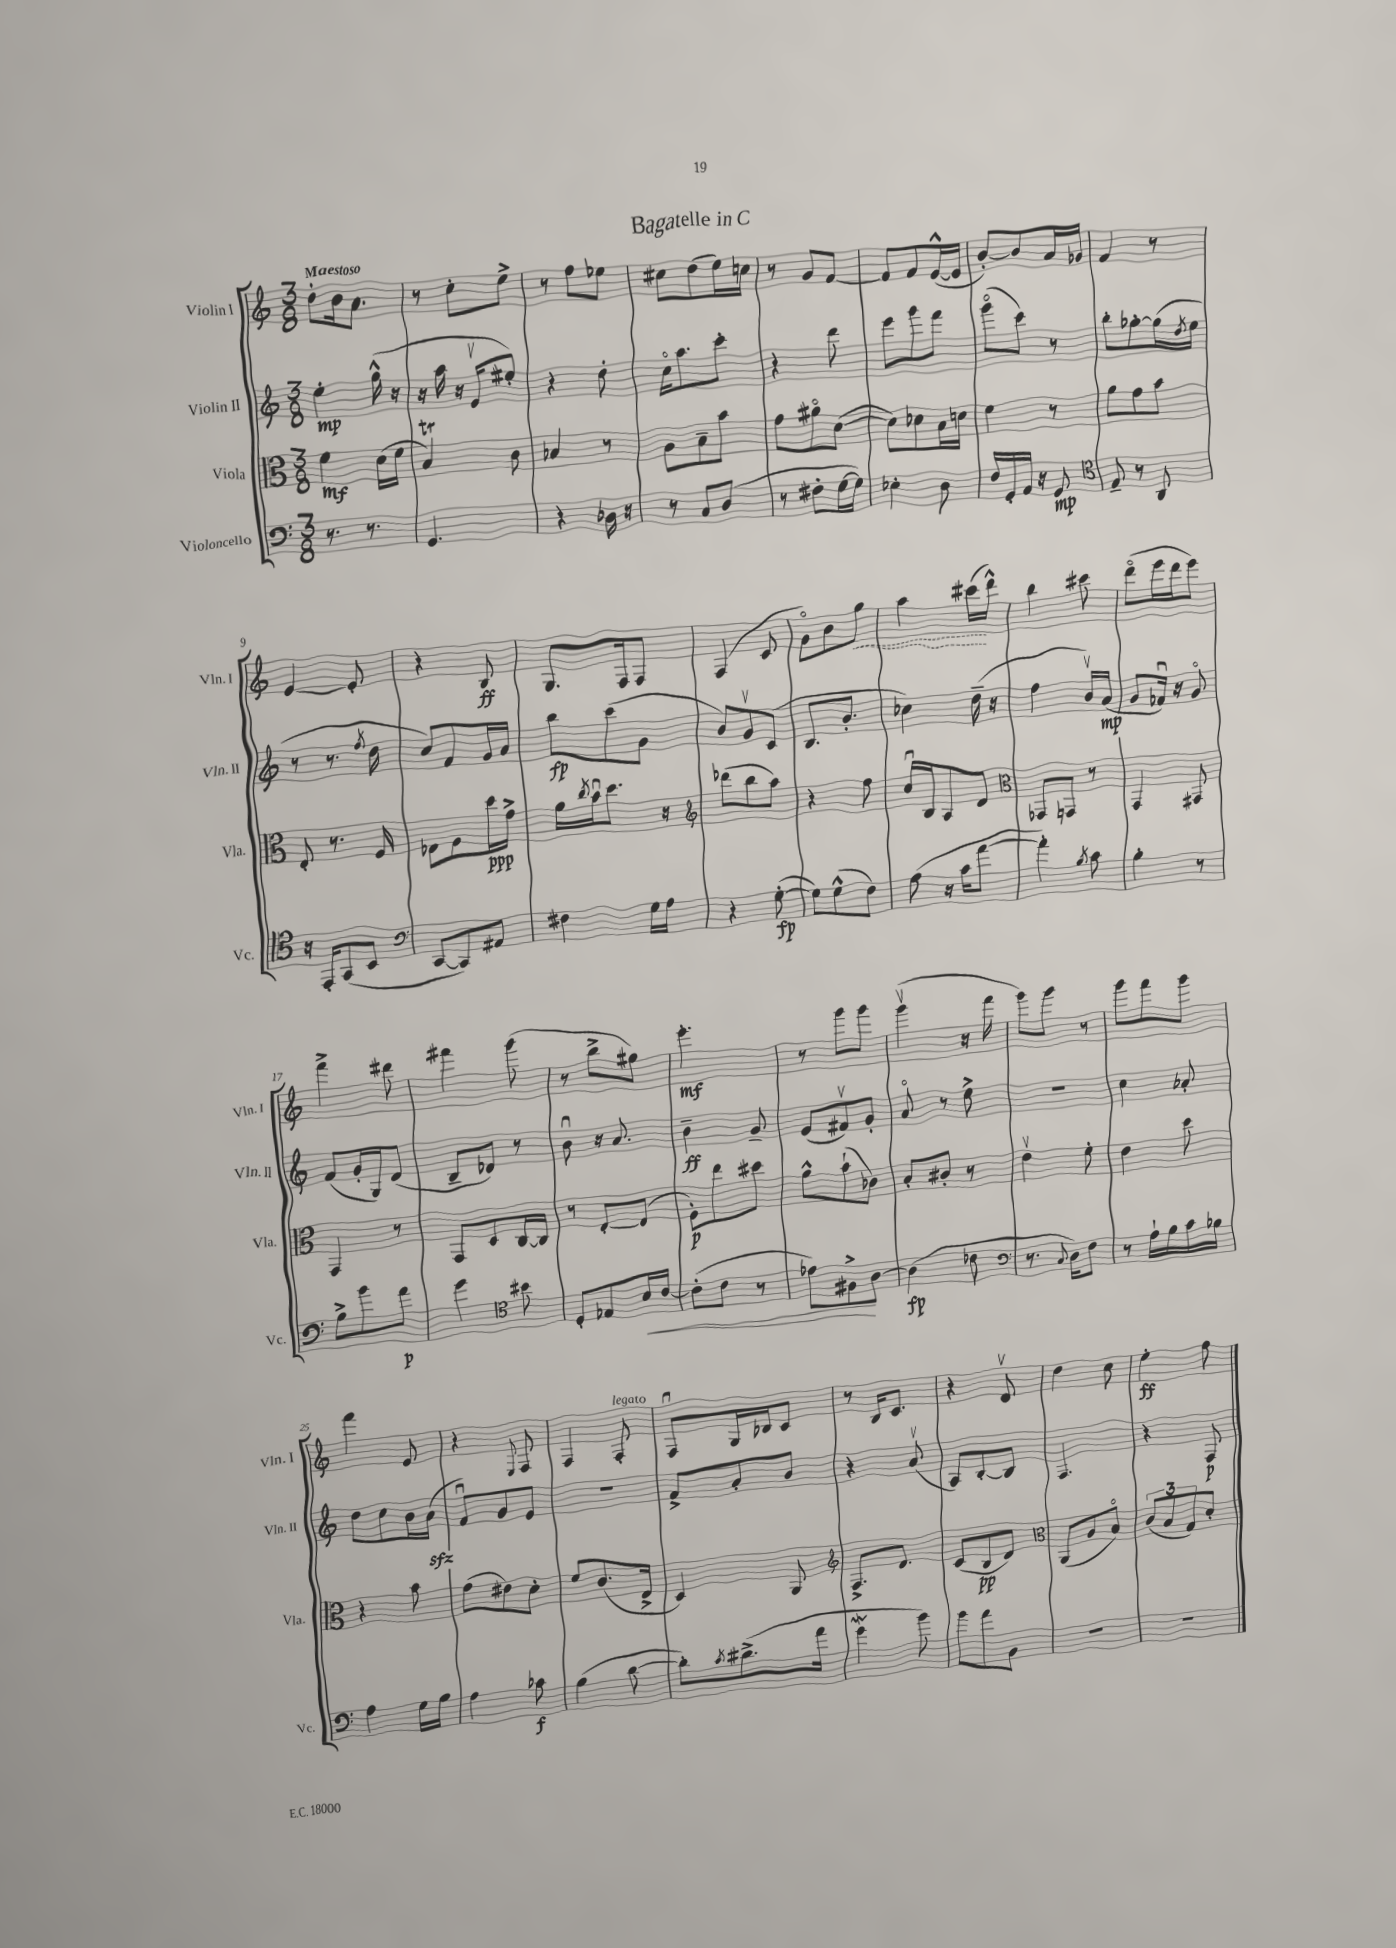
\header { title = "Bagatelle in C" }
<<
\new StaffGroup <<
\new Staff = "s0" \with { instrumentName = "Violin I" shortInstrumentName = "Vln. I" } {
    \clef treble \key c \major \numericTimeSignature \time 3/8 \tempo "Maestoso"
    d''8-. b'16 a'8. |
    r8 c''8-. e''8-> |
    r8 f''8 ees''8 |
    cis''8 d''8( e''16) c''16 |
    r8 g'8 f'8~ |
    f'8 f'8 e'16~-^( e'16 |
    b'8~-.) b'8 a'16 ges'16 |
    f'4 r8 |
    e'4~ e'8-. |
    r4 b8\ff |
    g8. f16 f8 |
    f4( c'8 |
    g'8\flageolet) b'8 \once \override Hairpin.style = #'dashed-line g''8\< |
    a''4 cis'''16\!( d'''16-^) |
    b''4 cis'''8 |
    d'''8\flageolet( e'''16 d'''16 e'''8) |
    f'''4-> dis'''8 |
    fis'''4 g'''8( |
    r8 b''8-> gis''8) |
    e'''4.-.\mf |
    r8 g'''8 g'''8 |
    g'''4\upbow( r16 f'''16 |
    g'''8) g'''8 r8 |
    g'''8 f'''8 g'''8 |
    f'''4 e'8 |
    r4 \appoggiatura { e8 } f8 |
    f4 f8-.^\markup { \italic "legato" } |
    f8\downbow g16 bes16 c'8 |
    r8 b16 c'8. |
    r4 d'8\upbow |
    d''4 c''8 |
    e''4-.\ff f''8 \bar "|." |
}
\new Staff = "s1" \with { instrumentName = "Violin II" shortInstrumentName = "Vln. II" } {
    \clef treble \key c \major \numericTimeSignature \time 3/8
    e''4-.\mp g''16-^( r16 |
    r16 a''16 r16 e'16\upbow eis''8-.) |
    r4 d''8-. |
    c''16\flageolet a''8. c'''8-. |
    r4 d'''8 |
    e'''8 g'''8 f'''8 |
    g'''8\flageolet( c'''8) r8 |
    b''8-. ges''8~-. ges''16( \acciaccatura { d''8 } e''16 |
    r8 r8. \acciaccatura { f''8 } d''16 |
    c''8) f'8 g'16 a'16 |
    b''8\fp c'''8( g'8 |
    b'8) g'8\upbow c'8( |
    b8. b'8.-. |
    ces''4) d''16--( r16 |
    f''4 b'16\upbow) a'16\mp( |
    g'8 fes'16\downbow) r16 g'8\flageolet |
    f'8( g'16-. g16) d'8( |
    b8-- des'8) r8 |
    b'8\downbow r16 a'8. |
    b'4--\ff g'8-- |
    e'8( fis'8\upbow) g'8-. |
    a'8\flageolet r8 e''8-> |
    R4. |
    c''4 aes'8-. |
    d''8 c''8 b'16 a'16\sfz( |
    f'8\downbow) g'8 e'8 |
    R4. |
    f'8-> a'8-. b'8 |
    r4 a'8\upbow( |
    a8) b8~-. b8 |
    f4. |
    r4 f8\p \bar "|." |
}
\new Staff = "s2" \with { instrumentName = "Viola" shortInstrumentName = "Vla." } {
    \clef alto \key c \major \numericTimeSignature \time 3/8
    f'4\mf d'16( f'16 |
    b4\trill) c'8 |
    bes4 r8 |
    a8 b8-- b'8 |
    g'8 ais'8\flageolet d'8~( |
    d'8) des'8 b16 d'16 |
    f'4 r8 |
    a'8 g'8 b'8 |
    e8-. r8. f16 |
    ees8 f8 d''16\ppp g'16-> |
    a'16 \acciaccatura { c''8 } b'16\downbow d''8. r16 |
    \clef treble des'''8( b''8 a''8) |
    r4 f''8 |
    c''16\downbow b16 a8 d'8 |
    \clef alto ges,8 g,8 r8 |
    g,4 gis,8 |
    g,4 r8 |
    g,8 d8 c16~ c16 |
    r8 e8~-. e8( |
    f8-.\p) e''8 dis''8 |
    a'8-^ b'8-!( ces'8) |
    b8-. cis'8-. r8 |
    e'4\upbow f'8-. |
    e'4 d''8 |
    r4 b'8 |
    g'8( eis'8) d'8-. |
    f'8 c'8.( e16-> |
    d4) a,8 |
    \clef treble f8.-> d'8. |
    c'8( b8\pp d'8) |
    \clef alto a,8( a8 b8\flageolet) |
    \tuplet 3/2 { c'8( b8 g8) } d'8-. \bar "|." |
}
\new Staff = "s3" \with { instrumentName = "Violoncello" shortInstrumentName = "Vc." } {
    \clef bass \key c \major \numericTimeSignature \time 3/8
    r8. r8. |
    g,4. |
    r4 des16 r16 |
    r8 c8 d8( |
    r8 fis8-. g16~ g16) |
    ees4-. d8 |
    f16 g,16-. a,16 r16 g,8\mp |
    \clef tenor e8-- r8 a,8 |
    r16 e,16-. g,8( b,8 |
    \clef bass c,8~ c,8) ais,8 |
    fis4 g16 a16 |
    r4 g8~-.\fp( |
    g8) g8-^( f8) |
    a8( r16 c'16 a'8~ |
    a'4-.) \acciaccatura { b8 } c'8 |
    b4-. r8 |
    b8-> b'8 a'8\p |
    g'4 \clef tenor bis'8 |
    d8-. ees8 b16\< c'16~ |
    c'8-.( c'8 r8 |
    ees'8) fis8->\! a8~ |
    a4\fp( ces'8 |
    \clef bass r8. \appoggiatura { c8 } d16) f8 |
    r8 a16-! b16 c'16 bes16 |
    a4 g16 b16 |
    a4 ces'8\f |
    b4( d'8~ |
    d'8-.) \acciaccatura { c'8 } dis'8.->( a'16 |
    g'4\mordent b'8) |
    b'8 a'8 b,8 |
    R4. |
    R4. \bar "|." |
}
>>
>>
